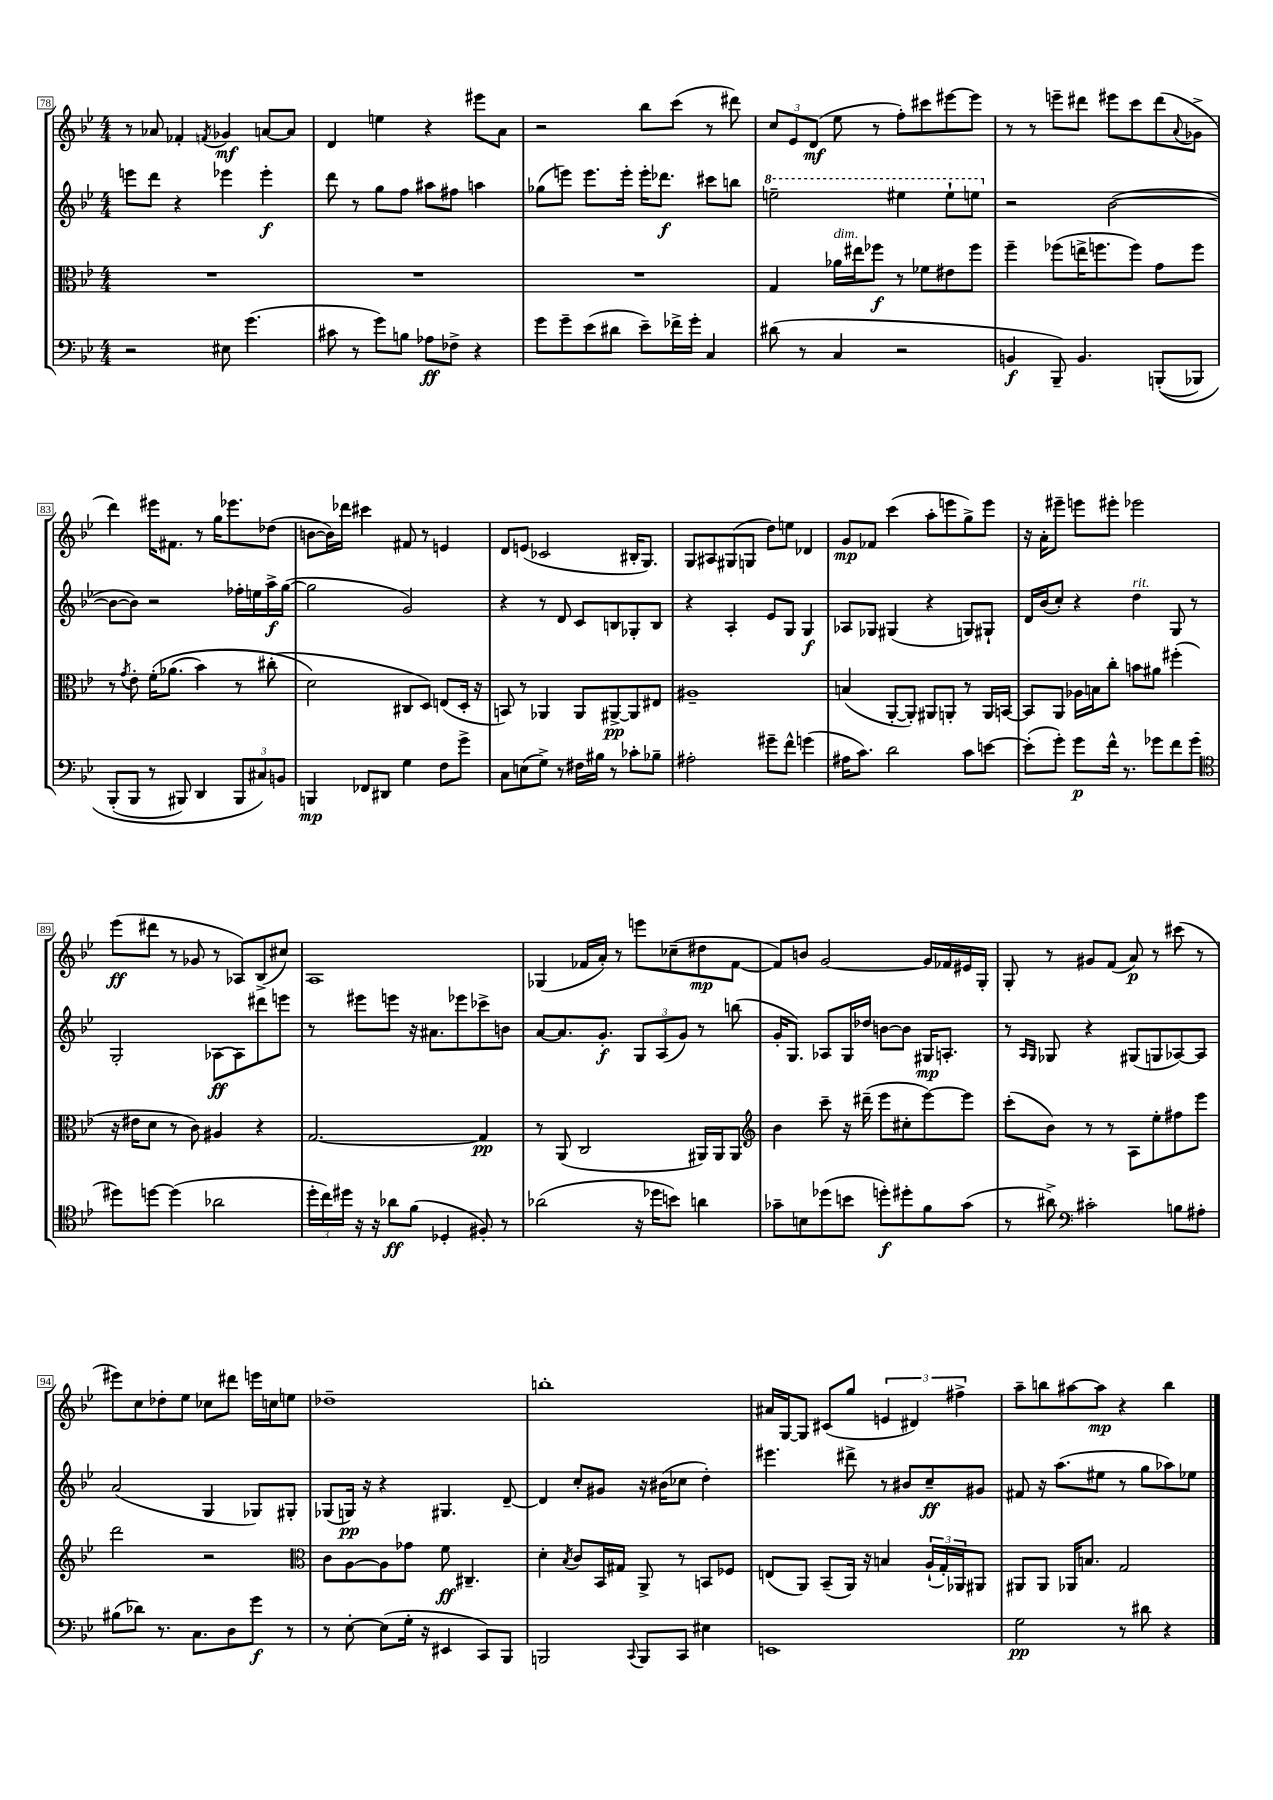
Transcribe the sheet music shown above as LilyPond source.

<<
\new StaffGroup <<
\new Staff = "s0" {
    \clef treble \key bes \major \numericTimeSignature \time 4/4
    r8 aes'8 fes'4-. \acciaccatura { f'8 } ges'4\mf a'8~ a'8 |
    d'4 e''4 r4 eis'''8 a'8 |
    r2 bes''8 c'''8( r8 dis'''8) |
    \tuplet 3/2 { c''8 ees'8 d'8\mf( } ees''8 r8 f''8-.) cis'''8 eis'''8~ eis'''8 |
    r8 r8 e'''8-- dis'''8 eis'''8 c'''8 dis'''8( \appoggiatura { a'8 } ges'8-> |
    d'''4) eis'''16 fis'8. r8 g''16 ees'''8. des''8( |
    b'8~ b'16) des'''16 cis'''4 fis'8 r8 e'4 |
    d'8 e'8( ces'2 bis16-. g8.) |
    g8 ais8 gis8( g8 d''8) e''8 des'4 |
    g'8\mp fes'8 c'''4( a''8-. e'''8 g''8->) e'''8 |
    r16 a'16-. eis'''8-- e'''8 eis'''8-. ees'''2 |
    ees'''8\ff( dis'''8 r8 ges'8 r8 aes8) bes8->( cis''8) |
    a1 |
    ges4( fes'16 a'16-.) r8 e'''8 ces''8--( dis''8\mp fes'8~ |
    fes'8) b'8 g'2~ g'16 fes'16 eis'16 g16-. |
    g8-. r8 gis'8 f'8( a'8\p) r8 cis'''8( r8 |
    eis'''8) c''8 des''8-. ees''8 ces''8 dis'''8 e'''16 c''16 e''8 |
    des''1-- |
    b''1-. |
    ais'16 g16~ g8 cis'8( g''8 \tuplet 3/2 { e'4 dis'4) fis''4-> } |
    a''8-- b''8 ais''8~ ais''8\mp r4 b''4 \bar "|." |
}
\new Staff = "s1" {
    \clef treble \key bes \major \numericTimeSignature \time 4/4
    e'''8 d'''8 r4 ees'''4 ees'''4-.\f |
    d'''8 r8 g''8 f''8 ais''8 fis''8 a''4 |
    ges''8( e'''8) e'''8. e'''16-. e'''16-. des'''8.\f cis'''8 b''8 |
    \ottava #1 e'''2-- eis'''4 eis'''8-! e'''8 \ottava #0 |
    r2 bes'2~( |
    bes'8~ bes'8) r2 fes''16-. e''16 a''16->\f g''16~( |
    g''2 g'2) |
    r4 r8 d'8 c'8 b8 ges8-. b8 |
    r4 a4-. ees'8 g8 g4\f |
    aes8 ges8 gis4( r4 g8) gis8-! |
    d'16 bes'16( c''8-.) r4 d''4^\markup { \italic "rit." } g8 r8 |
    g2-. aes8~\ff aes8 dis'''8 e'''8 |
    r8 eis'''8 e'''8 r16 ais'8. ees'''8 ces'''8-> b'8 |
    a'8~ a'8. g'8.-.\f \tuplet 3/2 { g8 a8( g'8) } r8 b''8( |
    g'16-. g8.) aes8 g16 des''16 b'8~ b'8 gis16\mp a8.-. |
    r8 \grace { a16 g16 } ges8 r4 gis8( g8 aes8~) aes8 |
    a'2( g4 ges8) gis8-. |
    ges8( g16\pp) r16 r4 gis4. d'8~-- |
    d'4 c''8-. gis'8 r16 bis'16( ces''8 d''4-.) |
    eis'''4. dis'''8-> r8 bis'8 c''8--\ff gis'8 |
    fis'8 r16 a''8.( eis''8 r8 g''8 aes''8) ees''8 \bar "|." |
}
\new Staff = "s2" {
    \clef alto \key bes \major \numericTimeSignature \time 4/4
    R1 |
    R1 |
    R1 |
    g4 aes'16^\markup { \italic "dim." } eis''16 fes''8\f r8 fes'8 eis'8 fes''8 |
    f''4-- fes''8( e''16-> f''8. f''8) g'8 f''8 |
    r8 \acciaccatura { g'8 } ees'8-. f'16-.\( aes'8.( bes'4) r8 cis''8-.( |
    d'2\) cis8 d8) e8( d16-. r16 |
    b,8) r8 aes,4 aes,8 ais,8~->\pp ais,8 eis8 |
    ais1-- |
    b4( a,8~-. a,8-.) ais,8 a,8-. r8 a,16 b,16~ |
    b,8 a,8 aes16 b16 c''8-. b'8 ais'8 fis''4-.( |
    r16 eis'16 d'8 r8 c'8) ais4 r4 |
    g2.~ g4\pp |
    r8 a,8( c2 ais,16) ais,16 ais,8 |
    \clef treble bes'4 c'''8-- r16 dis'''16--( ees'''8 cis''8-. ees'''8~) ees'''8 |
    c'''8-.( bes'8) r8 r8 a8 ees''8-. fis''8 ees'''8 |
    d'''2 r2 |
    \clef alto c'8 a8~ a8 ges'8 f'8\ff cis4.-- |
    d'4-. \acciaccatura { bes8 } c'8 bes,16 gis16 a,8-> r8 b,8 fes8 |
    e8( a,8) bes,8--( a,16) r16 b4 \tuplet 3/2 { a16-!( g16-.) aes,16 } ais,8 |
    ais,8 ais,8 aes,16 b8. g2 \bar "|." |
}
\new Staff = "s3" {
    \clef bass \key bes \major \numericTimeSignature \time 4/4
    r2 eis8 g'4.( |
    cis'8 r8 g'8) b8 aes8\ff fes8-> r4 |
    g'8 g'8-- ees'8( dis'8 ees'8--) fes'16-> g'16-. c4 |
    dis'8( r8 c4 r2 |
    b,4\f bes,,8--) b,4. b,,8-.(\( bes,,8) |
    bes,,8-.( bes,,8 r8 bis,,8) d,4 \tuplet 3/2 { bis,,8 cis8\) b,8 } |
    b,,4\mp fes,8 dis,8 g4 f8 g'8-> |
    c8 e8( g8->) r8 fis16 bis16 r8 ces'8-. bes8-- |
    ais2-. gis'8-- f'8-^ g'4( |
    ais16 c'8.) d'2 c'8 e'8~ |
    e'8-.( g'8-.) g'8\p f'16-^ r8. ges'8 f'8 ges'8( |
    \clef tenor dis''8) d''8~ d''4( aes'2 |
    \tuplet 3/2 { d''16-. c''16) dis''16 } r16 r16 aes'8\ff f'8( des4-. fis8-.) r8 |
    aes'2( r16 des''16 b'8) a'4 |
    ges'8-- b8 des''8( b'8 d''8-.\f) dis''8-. f'8 ges'8( |
    r8 ais'8->) \clef bass cis'2-. b8 ais8-. |
    bis8( des'8) r8. c8. d8 g'8\f r8 |
    r8 ees8~-. ees8( g16-. r16 eis,4 c,8) bes,,8 |
    b,,2 \appoggiatura { c,8 } b,,8 c,8 eis4 |
    e,1 |
    g2\pp r8 dis'8 r4 \bar "|." |
}
>>
>>
\layout { \context { \Score currentBarNumber = #78 \override BarNumber.stencil = #(make-stencil-boxer 0.1 0.3 ly:text-interface::print) } }
